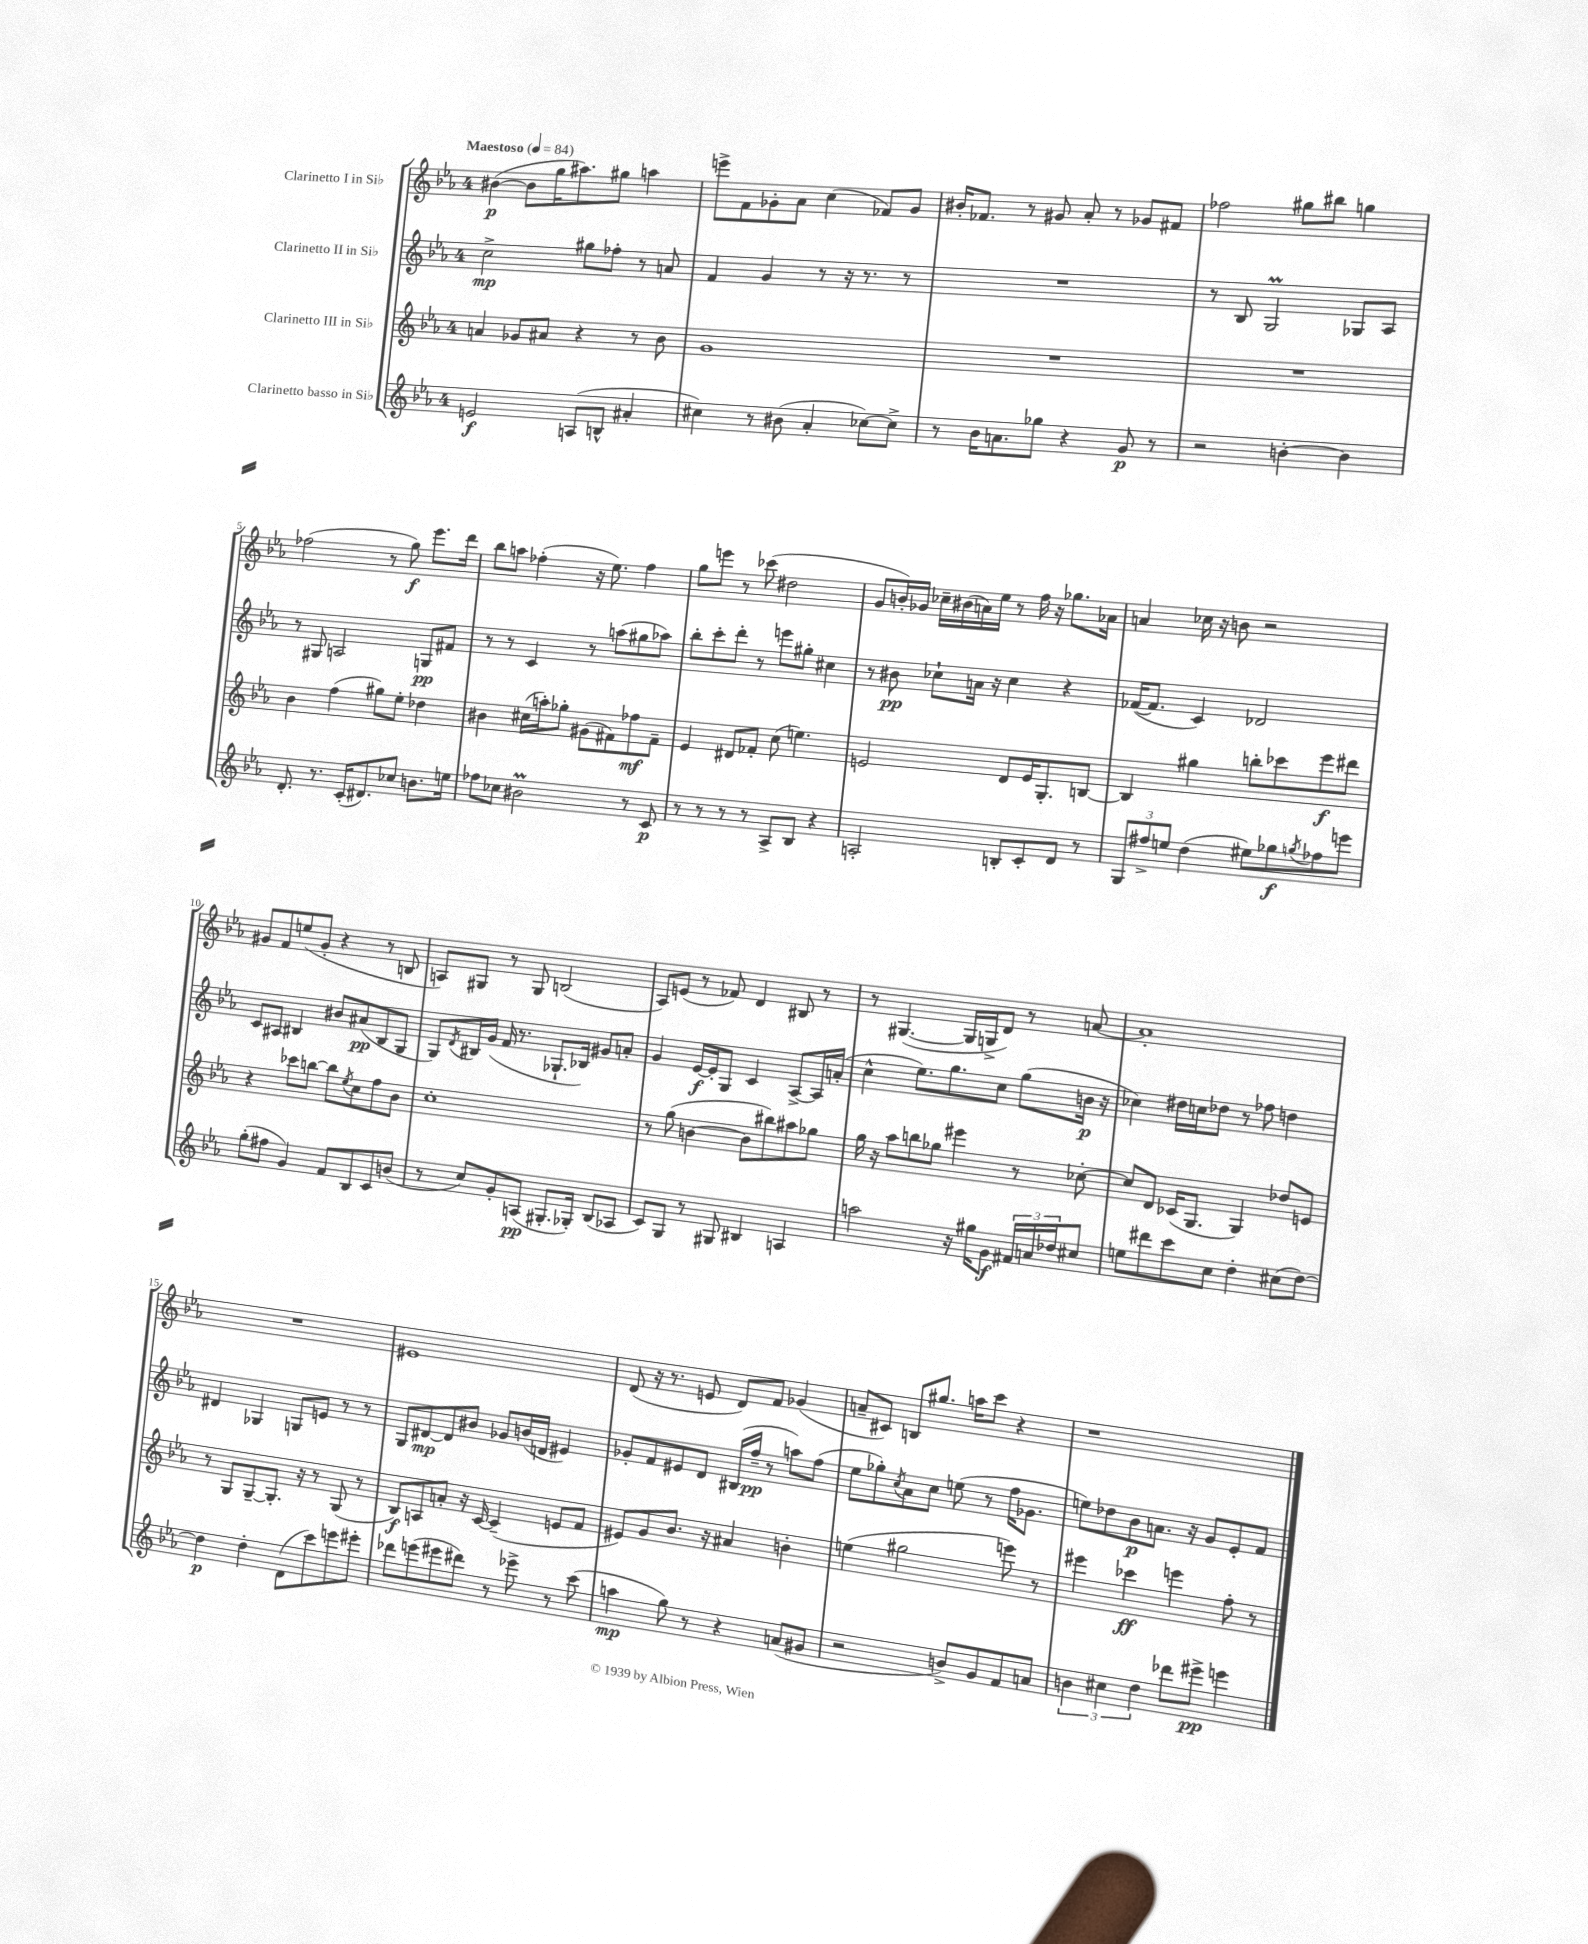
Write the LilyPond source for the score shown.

<<
\new StaffGroup <<
\new Staff = "s0" \with { instrumentName = "Clarinetto I in Sib" } {
    \clef treble \key ees \major \once \override Staff.TimeSignature.style = #'single-digit \time 4/4 \tempo "Maestoso" 4 = 84
    bis'4~\p( bis'8 g''16 ais''8.) gis''8 a''4 |
    e'''8-> f'8 ges'8-. aes'8 c''4( fes'8) ges'8 |
    bis'16-. fes'8. r8 gis'8 aes'8-. r8 ges'8 fis'8 |
    fes''2 gis''8 bis''8 g''4 |
    fes''2( r8 g''8\f) ees'''8. d'''16 |
    bes''8 a''8 fes''4-.( r16 ees''8.) fes''4 |
    g''8 e'''8 r8 ces'''8( dis''2 |
    g'8 b'16-.) ges'16 ces''16-- bis'16( a'16) ees''16 r8 f''16 r16 ges''8. aes'16 |
    a'4 ces''16 r16 b'8 r2 |
    gis'8 f'8 e''8( gis'8-. r4 r8 b8 |
    a8) gis8 r8 gis8 b2( |
    aes8) e'8( r8 fes'8) d'4 bis8 r8 |
    r8 gis4.~( gis16 g16-> d'8) r8 a'8~ |
    a'1-. |
    R1 |
    eis'1 |
    d'8( r16 r8. e'8 d'8) f'8 ges'4( |
    a'8-- cis'8) b8 gis''8. a''16 c'''8 r4 |
    r1 \bar "|." |
}
\new Staff = "s1" \with { instrumentName = "Clarinetto II in Sib" } {
    \clef treble \key ees \major \once \override Staff.TimeSignature.style = #'single-digit \time 4/4
    c''2->\mp gis''8 fes''8-. r8 a'8 |
    f'4 g'4 r8 r16 r8. r8 |
    R1 |
    r8 bes8 g2\prall ges8 aes8 |
    r8 gis8 a2 g8\pp fis'8 |
    r8 r8 c'4 r8 a''8( gis''8 aes''8) |
    bes''8-. c'''8-. d'''8-. r8 e'''8 gis''8-. cis''4 |
    r8 bis'8\pp ces''8-! a'16 r16 ces''4 r4 |
    fes'16~( fes'8. c'4) des'2 |
    c'8 ais8 bis4 bis'8 ais'8\pp( bis8 g8 |
    g8) \acciaccatura { d'8 } bis16 g'16( f'16 r8. ges8.-! bes16) gis'8 a'8-. |
    g'4 ees'16~\f ees'16-. g8 c'4 aes8~-> aes16 a'16-.( |
    c''4-^ ees''8.) g''8. c''8 g''8( b'16\p r16 |
    ces''4) dis''16 c''16 des''8 r8 fes''8 d''4 |
    dis'4 ges4 g8 e'8 r8 r8 |
    g8 dis'8~\mp dis'8 bis'8 ges'8 b'16( d'16 eis'4) |
    ges'8-. f'8 eis'8 d'8 bis16( f''16--\pp r8 a''8) f''8( |
    ees''8 ges''8-.) \acciaccatura { c''8 } aes'8 c''8 e''8( r8 f''16 ges'8. |
    e''8) des''8 bes'8\p a'8. r16 g'8 ees'8-. f'8 \bar "|." |
}
\new Staff = "s2" \with { instrumentName = "Clarinetto III in Sib" } {
    \clef treble \key ees \major \once \override Staff.TimeSignature.style = #'single-digit \time 4/4
    a'4 ges'8 ais'8 r4 r8 bes'8 |
    g'1 |
    R1 |
    R1 |
    bes'4 f''4( gis''8) ees''8-. des''4 |
    bis'4 cis''16( a''16-.) ges''8-. gis'8( fis'8) fes''8\mf fis'8-- |
    ees'4 dis'8 fes'8-. c''8( e''4.) |
    e'2 d'8 e'16 g8.-. b8~ |
    b4 gis''4 b''8-. ces'''8 ees'''8\f dis'''8 |
    r4 ces'''8 b''8~ b''8 \acciaccatura { ees''8 } c''8 f''8 bes'8 |
    c''1-. |
    r8 g''8( b'4~ b'8 bis''8) ais''8 ges''8 |
    g''16 r16 aes''8 b''8 ges''8 eis'''4 r8 ces''8~-. |
    ces''8 d'8 ces'16( g8. g4) des''8 e'8 |
    r8 g8 g8~-- g8.-. r16 r8 g8( r8 |
    bes8\f) a8 a'8-. r16 c'16~ c'4--( e'8 f'8 |
    eis'8) g'8 bes'8. r16 ais'4 b'4-. |
    e''4( gis''2 e'''8) r8 |
    eis'''4 ces'''4\ff e'''4 f''8-. r8 \bar "|." |
}
\new Staff = "s3" \with { instrumentName = "Clarinetto basso in Sib" } {
    \clef treble \key ees \major \once \override Staff.TimeSignature.style = #'single-digit \time 4/4
    e'2\f a8( b8-^ ais'4-. |
    cis''4) r8 bis'8( aes'4-. ces''8~) ces''8-> |
    r8 bes'16 a'8. ges''8 r4 g'8\p r8 |
    r2 b'4~-. b'4 |
    d'8.-. r8. c'16-.( dis'8.) ces''8 b'8. e''16 |
    fes''8 ces''8 bis'2\prall r8 c'8\p |
    r8 r8 r8 r8 aes8-> bes8 r4 |
    a2-. b8-. c'8-. d'8 r8 |
    \tuplet 3/2 { g8 fis''8-> e''8 } d''4( eis''8) ges''8\f \acciaccatura { g''8 } fes''8 e'''8 |
    g''8-.( fis''8 g'4) f'8 bes8 c'8 b'8( |
    r8 c''8) g'8-. a8\pp( gis8.-. ges16-.) bes8( aes8 |
    c'8) g8 r8 gis8 bis4 a4 |
    a''2 r16 gis''16 g'8\f \tuplet 3/2 { fis'16 a'16 des''16 } cis''8 |
    e''8 dis'''8 c'''8 c''8 d''4-. cis''8( d''8~) |
    d''4\p d''4-. d'8( c'''8) e'''8 eis'''8-. |
    des'''8 e'''8( eis'''8 dis'''8) r8 ees'''8-> r8 c'''8( |
    a''4\mp g''8) r8 r4 a'8( gis'8 |
    r2 b'8->) g'8 f'8 a'8 |
    \tuplet 3/2 { b'4 cis''4 d''4 } des'''8 eis'''8->\pp e'''4 \bar "|." |
}
>>
>>
